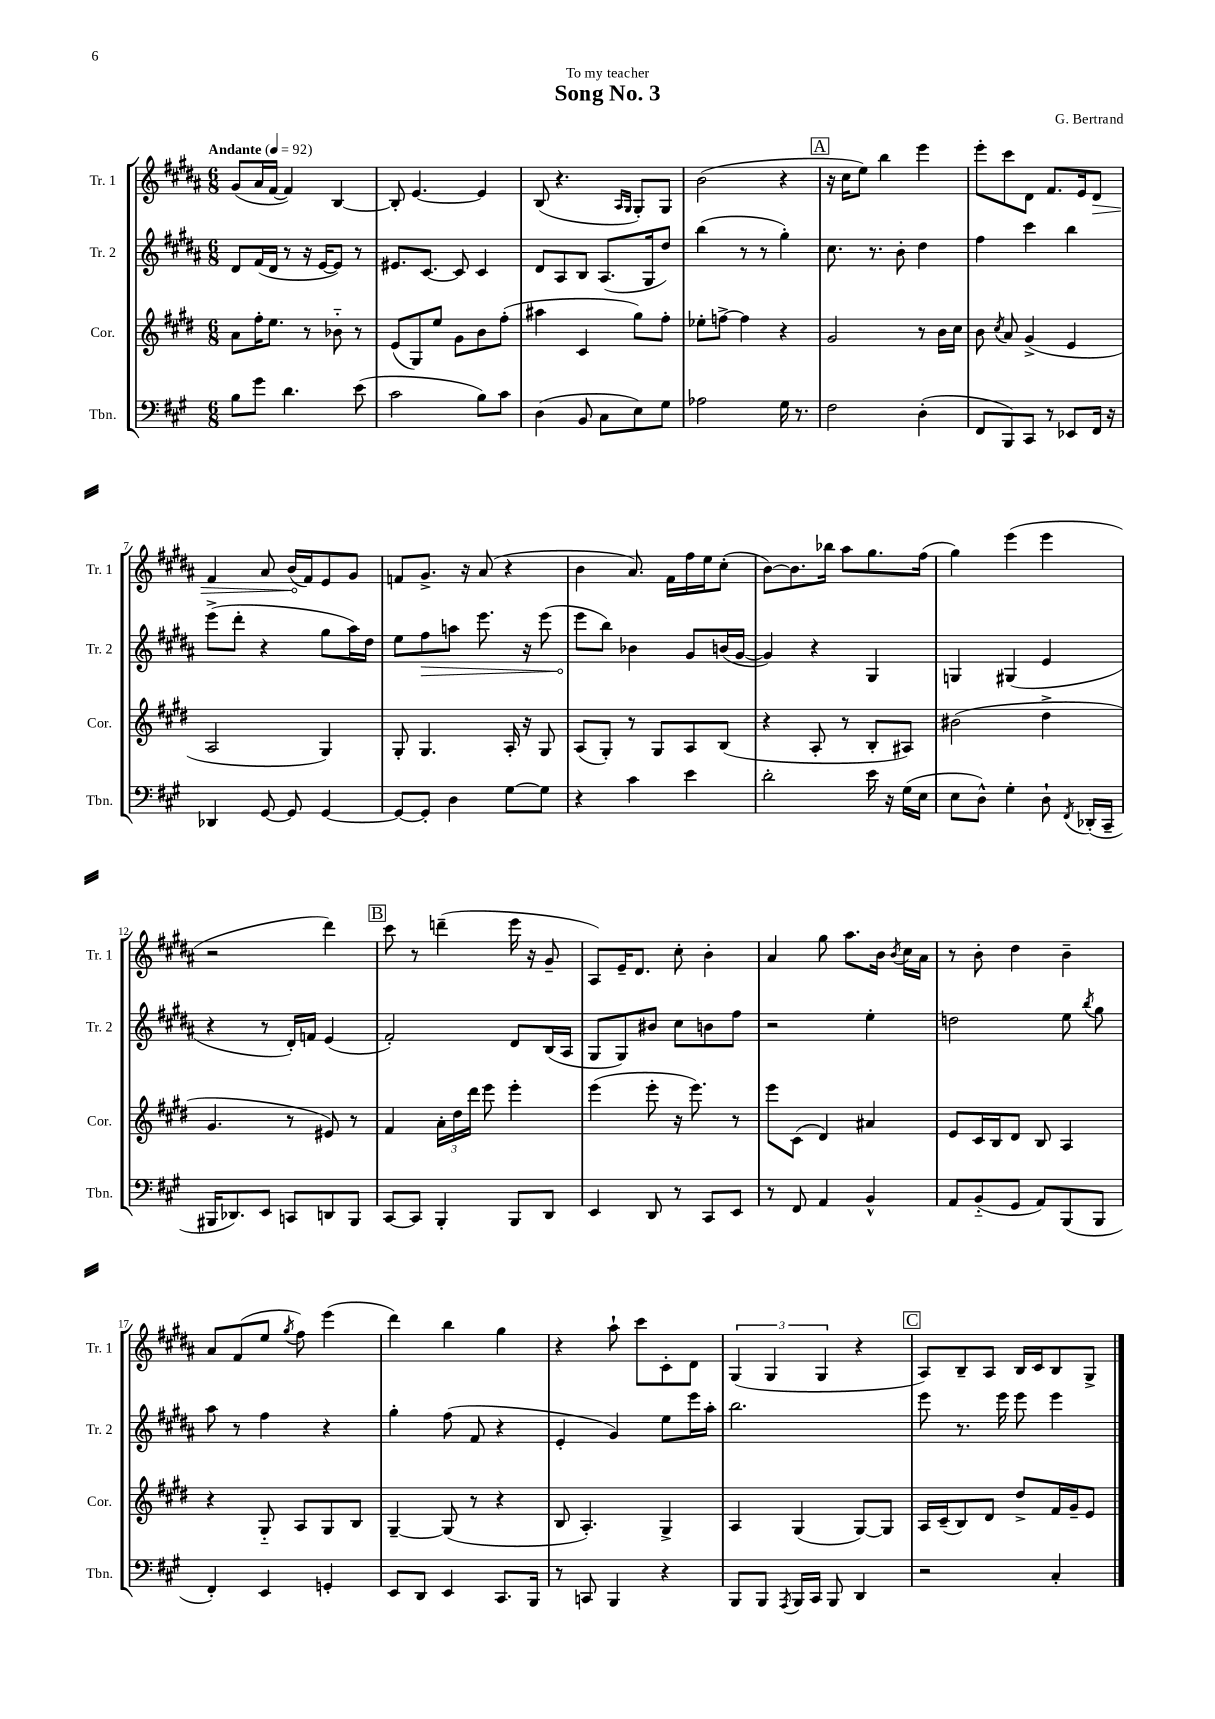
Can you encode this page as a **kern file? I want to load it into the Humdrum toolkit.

**kern	**kern	**kern	**dynam	**kern	**dynam
*part4	*part3	*part2	*part2	*part1	*part1
*staff4	*staff3	*staff2	*staff2	*staff1	*staff1
*I"Tbn.	*I"Cor.	*I"Tr. 2	*	*I"Tr. 1	*
*I'Tbn.	*I'Cor.	*I'Tr. 2	*	*I'Tr. 1	*
*clefF4	*clefG2	*clefG2	*	*clefG2	*
*k[f#c#g#]	*k[f#c#g#d#]	*k[f#c#g#d#a#]	*	*k[f#c#g#d#a#]	*
*M6/8	*M6/8	*M6/8	*	*M6/8	*
*MM92	*MM92	*MM92	*	*MM92	*
=1	=1	=1	=1	=1	=1
!	!	!	!	!LO:TX:a:B:t=Andante	!
8B\L	8a\L	8d#/L	.	(8g#/L	.
8g#\J	16ff#'\K	(16f#/L	.	16a#/L	.
.	8.ee\J	16d#/JJ	.	[16f#/JJ	.
4.d\	.	8r	.	4f#/])	.
.	8r	16r	.	.	.
.	.	[16e/KL	.	.	.
.	8b-X\	8e/J])	.	[4B/	.
(8e\	8r	8r	.	.	.
=2	=2	=2	=2	=2	=2
2c#\	(8e/L	8.e#X/L	.	8B'/]	.
.	8G#/)	.	.	[4.e/	.
.	.	[8.c#/J	.	.	.
.	8ee/J	.	.	.	.
.	8g#\L	8c#/]	.	.	.
8B\L)	8b\	4c#/	.	4e/]	.
8c#\J	(8ff#'\J	.	.	.	.
=3	=3	=3	=3	=3	=3
(4D\	4aa#X\	8d#/L	.	(8B/	.
.	.	8A#/	.	4.r	.
8BB/	4c#/	8B/J	.	.	.
8C#\L	.	(8.A#/L	.	.	.
.	.	.	.	16qqA#/LL	.
.	.	.	.	16qqG#/JJ	.
8E\)	8gg#\L)	.	.	8G#'/L)	.
.	.	16G#/k	.	.	.
8G#\J	8ff#'\J	8dd#/J)	.	8G#/J	.
=4	=4	=4	=4	=4	=4
2A-X\	8ee-X'\L	(4bb\	.	(2b\	.
.	[8ffn^\J	.	.	.	.
.	4ff\]	8r	.	.	.
.	.	8r	.	.	.
16G#\	4r	4gg#'\)	.	4r	.
8.r	.	.	.	.	.
!!LO:REH:place=s1:t=A
=5	=5	=5	=5	=5	=5
2F#\	2g#/	8.cc#\	.	16r	.
.	.	.	.	16cc#\KL	.
.	.	.	.	8ee\J)	.
.	.	8.r	.	.	.
.	.	.	.	4bb\	.
.	.	8b'\	.	.	.
(4D'\	8r	4dd#\	.	4eee\	.
.	16b\LL	.	.	.	.
.	16cc#\JJ	.	.	.	.
=6	=6	=6	=6	=6	=6
8FF#/L	8b\	4ff#\	.	8eee'\L	.
.	8qcc#/	.	.	.	.
8BBB/)	8a/	.	.	8ccc#\	.
8CC#/J	(4g#^/	4ccc#\	.	8d#\J	.
8r	.	.	.	8.f#/L	.
8EE-X/L	4e/	4bb\	.	.	.
.	.	.	.	16e/k	.
!	!	!	!	!	!LO:HP:b
16FF#/Jk	.	.	.	8d#/J	>
16r	.	.	.	.	.
!!LO:LB:g=z
=7	=7	=7	=7	=7	=7
4DD-X/	2A/	(8eee^\L	.	4f#/	.
.	.	8ddd#'\J	.	.	.
[8GG#/	.	4r	.	8a#/	.
8GG#/]	.	.	.	(16b/LL	.
.	.	.	.	16f#/J)	]
[4GG#/	4G#/)	8gg#\L	.	8e/	.
.	.	16aa#\L)	.	8g#/J	.
.	.	16dd#\JJ	.	.	.
=8	=8	=8	=8	=8	=8
8GG#/L_	8G#'/	8ee\L	.	8fn/L	.
!	!	!	!LO:HP:b	!	!
8GG#'/J]	4.G#/	8ff#\	>	8.g#^/J	.
4D\	.	8aan\J	.	.	.
.	.	.	.	16r	.
.	.	8.eee\	.	(8a#/	.
[8G#\L	16A'/	.	.	4r	.
.	16r	16r	.	.	.
8G#\J]	8G#/	(8eee\	.	.	.
=9	=9	=9	=9	=9	=9
4r	(8A/L	8eee\L	.	4b\	.
.	8G#'/J)	8bb\J)	]	.	.
4c#\	8r	4b-X\	.	8.a#/)	.
.	8G#/L	.	.	.	.
.	.	.	.	16f#\LL	.
4e\	8A/	8g#/L	.	16ff#\	.
.	.	.	.	16ee\J	.
.	(8B/J	(16bn/L	.	(8cc#'\J	.
.	.	[16g#/JJ	.	.	.
=10	=10	=10	=10	=10	=10
2d'\	4r	4g#/])	.	[8b\L)	.
.	.	.	.	8.b\]	.
.	8A'/	4r	.	.	.
.	.	.	.	16bb-X\Jk	.
.	8r	.	.	8aa#\L	.
16e\	8B'/L	4G#/	.	8.gg#\	.
16r	.	.	.	.	.
(16G#\LL	8A#X/J)	.	.	.	.
16E\JJ	.	.	.	(16ff#\Jk	.
=11	=11	=11	=11	=11	=11
8E\L	(2b#X\	4Gn/	.	4gg#\)	.
8D^^\J)	.	.	.	.	.
4G#'\	.	(4G#X/	.	(4eee\	.
8D`\	4dd#^\	4e/	.	4eee\	.
8qFF#/	.	.	.	.	.
(16DD-X'/LL	.	.	.	.	.
16CC#~/JJ	.	.	.	.	.
!!LO:LB:g=z
=12	=12	=12	=12	=12	=12
16BBB#X/KL	4.g#/	4r	.	2r	.
8.DD-X/)	.	.	.	.	.
8EE/J	.	8r	.	.	.
8CCn/L	8r	16d#'/LL)	.	.	.
.	.	16fn/JJ	.	.	.
8DDn/	8e#X/)	(4e/	.	4ddd#\)	.
8BBB#/J	8r	.	.	.	.
!!LO:REH:place=s1:t=B
=13	=13	=13	=13	=13	=13
[8CC#/L	4f#/	2f#'/)	.	8ccc#\	.
8CC#/J]	.	.	.	8r	.
4BBB'/	24a'\LL	.	.	(4dddn~\	.
.	24dd#\	.	.	.	.
.	24ddd#\JJ	.	.	.	.
.	8eee\	.	.	.	.
8BBB/L	4eee'\	8d#/L	.	16eee\	.
.	.	.	.	16r	.
8DD/J	.	(16B/L	.	8g#~/	.
.	.	16A#/JJ	.	.	.
=14	=14	=14	=14	=14	=14
4EE/	(4eee\	8G#/L	.	8A#/L)	.
.	.	8G#/)	.	16e~/K	.
.	.	.	.	8.d#/J	.
8DD/	8eee'\	8b#X/J	.	.	.
8r	16r	8cc#\L	.	8cc#'\	.
.	8.eee\)	.	.	.	.
8CC#/L	.	8bn\	.	4b'\	.
8EE/J	8r	8ff#\J	.	.	.
=15	=15	=15	=15	=15	=15
8r	8eee\L	2r	.	4a#/	.
8FF#/	(8c#\J	.	.	.	.
4AA/	4d#/)	.	.	8gg#\	.
.	.	.	.	8.aa#\L	.
4BB^^/	4a#X/	4ee'\	.	.	.
.	.	.	.	16b\Jk	.
.	.	.	.	8qb/	.
.	.	.	.	16cc#\LL	.
.	.	.	.	16a#\JJ	.
=16	=16	=16	=16	=16	=16
8AA/L	8e/L	2ddn\	.	8r	.
(8BB/	16c#/L	.	.	8b'\	.
.	16B/J	.	.	.	.
8GG#/J	8d#/J	.	.	4dd#\	.
8AA/L)	8B/	.	.	.	.
(8BBB/	4A/	8ee\	.	4b~\	.
.	.	8qbb/	.	.	.
8BBB/J	.	8gg#\	.	.	.
!!LO:LB:g=z
=17	=17	=17	=17	=17	=17
4FF#'/)	4r	8aa#\	.	8a#/L	.
.	.	8r	.	(8f#/	.
4EE/	8G#/	4ff#\	.	8ee/J	.
.	.	.	.	8qgg#/	.
.	8A/L	.	.	8ff#\)	.
4GGn'/	8G#/	4r	.	(4eee\	.
.	8B/J	.	.	.	.
=18	=18	=18	=18	=18	=18
8EE/L	[4G#~/	4gg#'\	.	4ddd#\)	.
8DD/J	.	.	.	.	.
4EE/	(8G#/]	(8ff#\	.	4bb\	.
.	8r	8f#/	.	.	.
8.CC#/L	4r	4r	.	4gg#\	.
16BBB/Jk	.	.	.	.	.
=19	=19	=19	=19	=19	=19
8r	8B/	4e'/	.	4r	.
8CCn/	4.A'/)	.	.	.	.
4BBB/	.	4g#/)	.	8aa#`\	.
.	.	.	.	8ccc#\L	.
4r	4G#^/	8ee\L	.	8c#'\	.
.	.	16eee\L	.	8d#\J	.
.	.	16aa#'\JJ	.	.	.
=20	=20	=20	=20	=20	=20
8BBB/L	4A/	2.bb\	.	(6G#/	.
8BBB/J	.	.	.	.	.
.	.	.	.	6G#/	.
8qAAA/	.	.	.	.	.
16BBB/LL	(4G#/	.	.	.	.
16CC#/JJ	.	.	.	.	.
.	.	.	.	6G#/	.
8BBB/	.	.	.	.	.
4DD/	[8G#/L)	.	.	4r	.
.	8G#/J]	.	.	.	.
!!LO:REH:place=s1:t=C
=21	=21	=21	=21	=21	=21
2r	16A/LL	8eee\	.	8A#/L)	.
.	(16c#~/J	.	.	.	.
.	8B/)	8.r	.	8B~/	.
.	8d#/J	.	.	8A#/J	.
.	.	16eee\	.	.	.
.	8dd#^/L	8eee\	.	16B/LL	.
.	.	.	.	16c#/J	.
4C#'/	16f#/L	4eee\	.	8B/	.
.	16g#~/J	.	.	.	.
.	8e/J	.	.	8G#^/J	.
==	==	==	==	==	==
*-	*-	*-	*-	*-	*-
